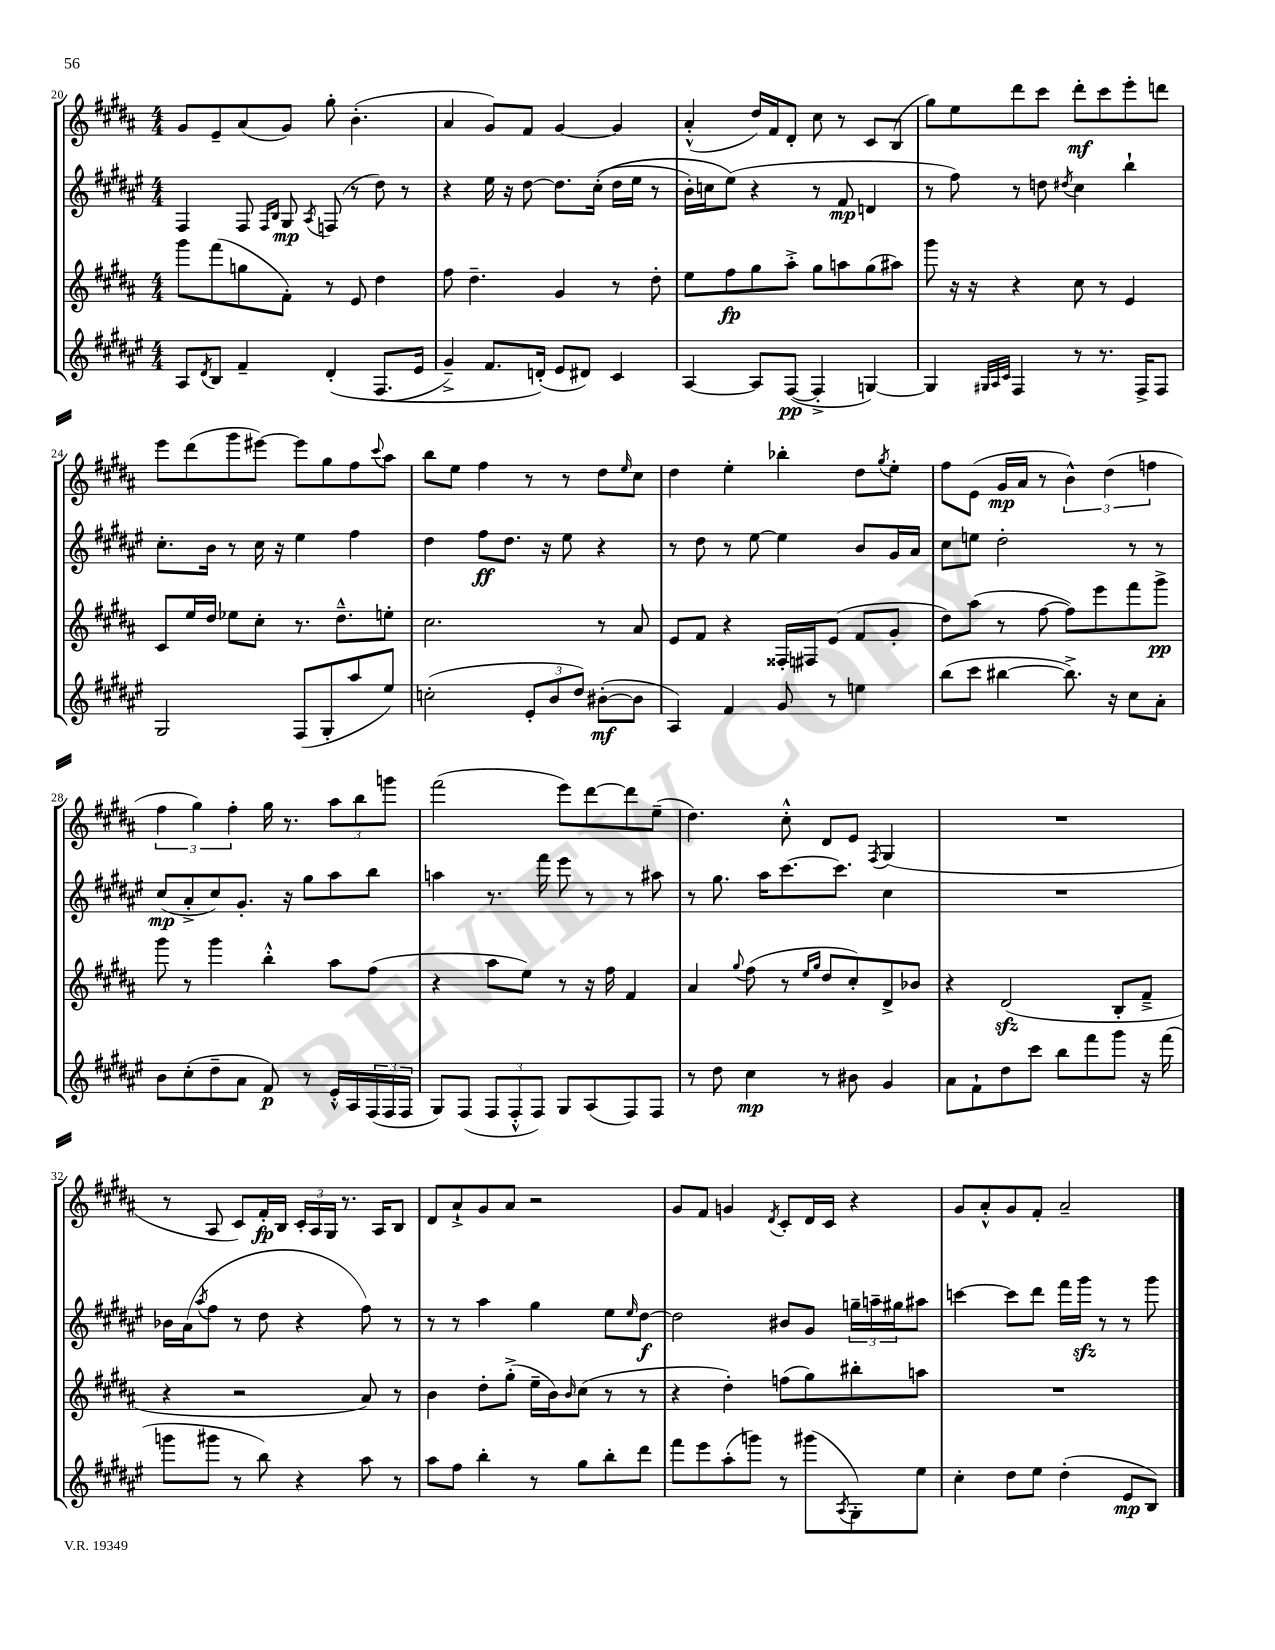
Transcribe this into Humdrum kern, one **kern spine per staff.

**kern	**kern	**kern	**kern
*staff4	*staff3	*staff2	*staff1
*clefG2	*clefG2	*clefG2	*clefG2
*k[f#c#g#d#a#e#]	*k[f#c#g#d#a#]	*k[f#c#g#d#a#e#]	*k[f#c#g#d#a#]
*M4/4	*M4/4	*M4/4	*M4/4
8A#	8ggg#	4F#	8g#
8qd#	.	.	.
8B	(8fff#	.	8e~
4f#~	8gg	8F#	(8a#
.	.	16qqF#	.
.	.	16qqB	.
.	8f#')	8G#	8g#)
.	.	8qA#	.
&(4d#'	8r	(8F	8gg#'
.	8e	8r	(4.b'
(8.F#	4dd#	8dd#)	.
.	.	8r	.
16e#	.	.	.
=	=	=	=
4g#~^)	8ff#	4r	4a#
.	4.dd#~	.	.
8.f#	.	16ee#	8g#)
.	.	16r	.
.	.	[8dd#	8f#
(16d'&)	.	.	.
8e#	4g#	8.dd#]	[4g#
8d#)	.	.	.
.	.	&((16cc#'	.
4c#	8r	16dd#	4g#]
.	.	16ee#	.
.	8dd#'	8r	.
=	=	=	=
[4A#	8ee	16b')	(4a#'^^
.	.	16cc	.
.	8ff#	(8ee#&)	.
8A#]	8gg#	4r	16dd#)
.	.	.	16f#
([8F#	8aa#'^	.	8d#'
4F#'^]	8gg#	8r	8cc#
.	8aa	8f#	8r
[4G)	(8gg#	4d	8c#
.	8aa#)	.	(8B
=	=	=	=
4G]	8ggg#	8r	8gg#)
.	16r	8ff#)	8ee
.	16r	.	.
32qqG#	.	.	.
32qqA#	.	.	.
32qqc#	.	.	.
4F#	4r	8r	8ddd#
.	.	8dd	8ccc#
.	.	8qdd#	.
8r	8cc#	4cc#	8ddd#'
8.r	8r	.	8ccc#
.	4e	4bb`	8eee'
16F#^	.	.	.
8F#	.	.	8ddd
=	=	=	=
2G#	8c#	8.cc#'	8eee
.	16ee	.	(8ddd#
.	16dd#	16b	.
.	8ee-	8r	8ggg#
.	8cc#'	16cc#	[8eee#)
.	.	16r	.
(8F#	8.r	4ee#	8eee#]
8G#'	.	.	8gg#
.	8.dd#~^^	.	.
8aa#	.	4ff#	8ff#
.	.	.	8qqccc#
8ee#)	8ee'	.	8aa#
=	=	=	=
(2cc'	2.cc#	4dd#	8bb
.	.	.	8ee
.	.	8ff#	4ff#
.	.	8.dd#	.
12e#'	.	.	8r
.	.	16r	.
12b	.	.	.
.	.	8ee#	8r
12dd#)	.	.	.
([8b#'	8r	4r	8dd#
.	.	.	16qqee
8b#]	8a#	.	8cc#
=	=	=	=
4A#)	8e	8r	4dd#
.	8f#	8dd#	.
4f#	4r	8r	4ee'
.	.	[8ee#	.
8g#	16F##'	4ee#]	4bb-'
.	16F#	.	.
8r	(8e	.	.
4ee	8f#	8b	8dd#
.	.	.	8qgg#
.	8g#'	16g#	8ee'
.	.	16a#	.
=	=	=	=
(8bb	8dd#)	8cc#	8ff#
8ccc#	(8aa#	8ee	(8e
[4bb#	8r	2dd#'	16g#
.	.	.	16a#
.	[8ff#	.	8r
8.bb#^])	8ff#])	.	6b^^)
.	8eee	.	.
.	.	.	(6dd#
16r	.	.	.
8cc#	8fff#	8r	.
.	.	.	6ff
8a#'	8ggg#^	8r	.
=	=	=	=
8b	8ggg#	(8cc#	6ff#
(8cc#'	8r	8a#'^	.
.	.	.	6gg#)
8dd#~	4ggg#	8cc#)	.
.	.	.	6ff#'
8a#	.	8.g#'	.
8f#)	4bb'^^	.	16gg#
.	.	16r	8.r
8r	.	8gg#	.
16e#'^^	8aa#	8aa#	12aa#
16A#	.	.	.
.	.	.	12bb
(24F#	(8ff#	8bb	.
24F#	.	.	12ggg
24F#	.	.	.
=	=	=	=
8G#)	4r	4aa	(2fff#
(8F#	.	.	.
12F#	8aa#	8.r	.
12F#'^^	.	.	.
.	8ee)	.	.
12F#)	.	.	.
.	.	16fff#	.
8G#	8r	8eee#	8eee)
(8A#	16r	8r	[8ddd#
.	16ff#	.	.
8F#)	4f#	8r	8ddd#]
8F#	.	8aa#	(8ee~
=	=	=	=
8r	4a#	8r	4.dd#)
8dd#	.	8.gg#	.
.	8qqgg#	.	.
4cc#	(8ff#	.	.
.	.	16aa#	.
.	8r	[8.ccc#	8cc#'^^
.	16qqee	.	.
.	16qqgg#	.	.
8r	8dd#	.	8d#
.	.	8.ccc#]	.
8b#	8cc#')	.	8e
.	.	.	8qF#
4g#	8d#^	4cc#	(4G#
.	8b-	.	.
=	=	=	=
8a#	4r	1r	1r
8f#`	.	.	.
8dd#	(2d#	.	.
8ccc#	.	.	.
8bb	.	.	.
8fff#	.	.	.
8ggg#	8B'	.	.
16r	8f#~^	.	.
(16fff#	.	.	.
=	=	=	=
8ggg	4r	16b-	8r
.	.	(16a#	.
.	.	8qaa#	.
8ggg#	.	8ff#	8A#
8r	2r	8r	8c#)
8bb)	.	8dd#	16f#'
.	.	.	16B
4r	.	4r	24c#'
.	.	.	24A#
.	.	.	24G#
.	.	.	8.r
8aa#	8a#)	8ff#)	.
.	.	.	16A#
8r	8r	8r	8B
=	=	=	=
8aa#	4b	8r	8d#
8ff#	.	8r	8a#`^
4bb'	8dd#'	4aa#	8g#
.	(8gg#'^	.	8a#
8r	16ee~	4gg#	2r
.	16b)	.	.
.	16qqb	.	.
8gg#	(8cc#	.	.
8bb'	8r	8ee#	.
.	.	16qqee#	.
8ddd#	8r	[8dd#	.
=	=	=	=
8fff#	4r	2dd#]	8g#
8eee#	.	.	8f#
(8aa#'	4dd#')	.	4g
8ggg)	.	.	.
.	.	.	8qd#
8r	(8ff	8b#	8c#'
(8ggg#	8gg#)	8g#	16d#
.	.	.	16c#
8qA#	.	.	.
8G#')	8bb#'	24gg~	4r
.	.	24aa~	.
.	.	24gg#	.
8ee#	8aa	8aa#	.
=	=	=	=
4cc#'	1r	[4ccc	8g#
.	.	.	8a#'^^
8dd#	.	8ccc]	8g#
8ee#	.	8ddd#	8f#'
(4dd#'	.	16fff#	2a#~
.	.	16ggg#	.
.	.	8r	.
8e#	.	8r	.
8B)	.	8ggg#	.
==	==	==	==
*-	*-	*-	*-
